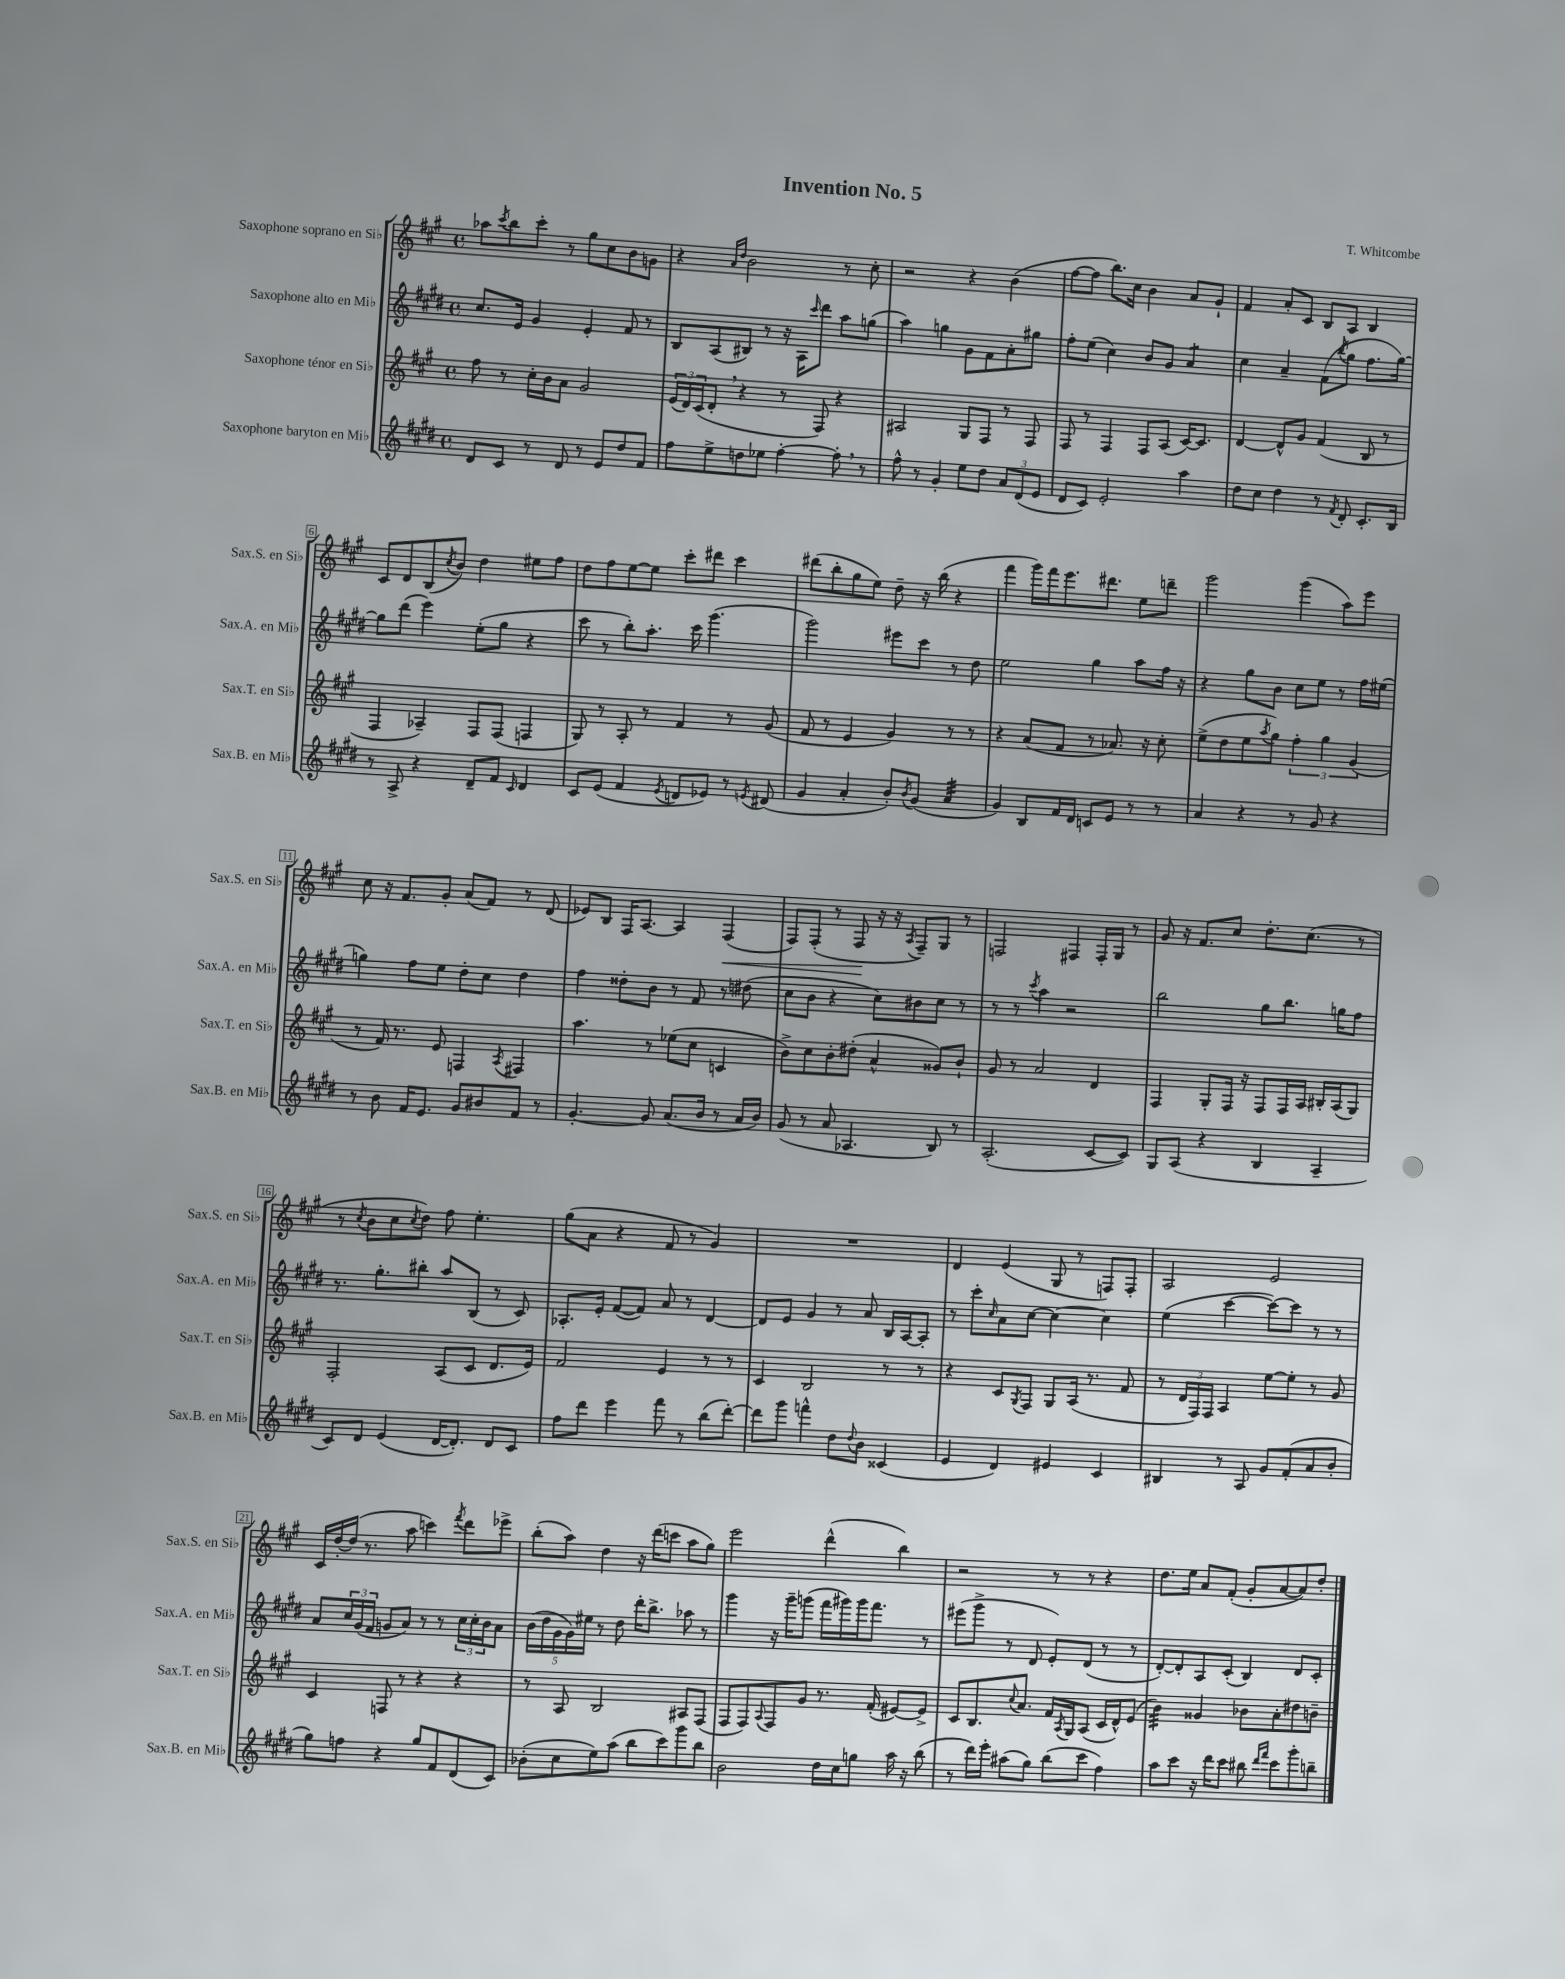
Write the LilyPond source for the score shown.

\header { title = "Invention No. 5" composer = "T. Whitcombe" }
<<
\new StaffGroup <<
\new Staff = "s0" \with { instrumentName = "Saxophone soprano en Sib" shortInstrumentName = "Sax.S. en Sib" } {
    \clef treble \key a \major \defaultTimeSignature \time 4/4
    aes''8 \acciaccatura { cis'''8 } b''8 cis'''8-. r8 gis''8 cis''8 b'8 g'8 |
    r4 \grace { a'16 d''16 } b'2 r8 cis''8-. |
    r2 r4 b'4( |
    fis''8~ fis''8 b''8.) cis''16 b'4 a'8 gis'8-! |
    fis'4 a'8-. cis'8 b8 a8 b4 |
    cis'8 d'8 b8( \acciaccatura { cis''8 } b'8) d''4 eis''8 fis''8 |
    d''8 fis''8 e''8~ e''8 cis'''8-. dis'''8 cis'''4 |
    dis'''8( b''8-. gis''8 e''8) d''8-- r16 b''16( r4 |
    fis'''4 gis'''16) fis'''16 e'''8. dis'''8. e''8 d'''8-- |
    gis'''2 gis'''4( a''8) e'''8 |
    cis''8 r16 fis'8. gis'8-. a'8( fis'8) r8 d'8( |
    ees'8) b8 fis16 a8.~ a4 fis4\<( |
    fis8) fis8-.( r8 fis8\! r16 r16 \acciaccatura { a8 } fis8--) gis8 r8 |
    f2 fis4 fis16-. gis16 r8 |
    gis'8 r16 fis'8. cis''8 d''8.-. cis''8.( r8 |
    r8 \acciaccatura { cis''8 } b'8 cis''8 \acciaccatura { cis''8 } d''8) fis''8 e''4.-. |
    gis''8( a'8 r4 fis'8 r8 gis'4) |
    R1 |
    d'4 e'4( gis8 r8 f8) f8-. |
    a2 e'2 |
    cis'16 d''16~-. d''16( r8. a''8 c'''4) \acciaccatura { fis'''8 } d'''8 ees'''8-> |
    b''8-.( a''8) d''4 r16 d'''16( c'''8 a''8 gis''8) |
    e'''2 d'''4-^( b''4) |
    r2 r8 r8 r4 |
    d''8. e''16 a'8 fis'8-.( gis'8-. a'8~ a'8) d''8-. \bar "|." |
}
\new Staff = "s1" \with { instrumentName = "Saxophone alto en Mib" shortInstrumentName = "Sax.A. en Mib" } {
    \clef treble \key e \major \defaultTimeSignature \time 4/4
    cis''8. e'16 gis'4 e'4-. fis'8 r8 |
    b8 a8( bis8) r8 r16 a16 \grace { cis'''16 } dis'''8 a''8 g''8( |
    a''4) g''4 gis'8 fis'8 a'8-. gis''8 |
    fis''8-. e''8( cis''4) b'8 gis'8 a'4:8 |
    cis''4 a'4-- fis'8( \acciaccatura { b''8 } gis''8 fis''8. gis''16~) |
    gis''8 dis'''8( e'''4) e''8-.( gis''8 r4 |
    cis'''8 r8 b''8-.) a''8.-. cis'''16 gis'''4.( |
    gis'''2) eis'''8 cis'''8 r8 dis''8 |
    e''2 gis''4 a''8 fis''16 r16 |
    r4 gis''8 b'8 cis''8 e''8 r8 fis''16 eis''16( |
    g''4) fis''8 e''8 dis''8-. cis''8 dis''4 |
    fis''4 disis''8-. b'8 r8 fis'8 r8 dis''8( |
    cis''8 b'8 r4 cis''8) bis'8 cis''8 r8 |
    r8 r8 \acciaccatura { cis'''8 } a''4 r2 |
    b''2 gis''8 b''8. g''16 fis''8 |
    r8. gis''8.-. bis''8-. a''8 b8( r8 cis'8) |
    aes8.-. e'16-. fis'8~( fis'8) a'8 r8 dis'4~ |
    dis'8 e'8 gis'4 r8 a'8 b16 a16~ a8-. |
    r8 cis'''8-. \grace { cis''16 } a'8 cis''8~ cis''4~ cis''4 |
    e''4( cis'''4~ cis'''8~) cis'''8 r8 r8 |
    a'8 \tuplet 3/2 { cis''16 gis'16( fis'16 } g'8 a'8) r8 r8 \tuplet 3/2 { cis''16 cis''16-. b'16 } a'8 |
    \tuplet 5/4 { b'16( dis''16 gis'16 gis'16) eis''16 } r8 dis''8 dis'''16-. b''8.-> aes''8 r8 |
    gis'''4 r16 gis'''16-- g'''8( fis'''16 gis'''16) gis'''16 fis'''8. r8 |
    eis'''8( gis'''8-> r8 dis'8 e'8-.) dis'8( r8 r8 |
    dis'8~-.) dis'8-. a8 cis'8-.( b4) dis'8 cis'8-. \bar "|." |
}
\new Staff = "s2" \with { instrumentName = "Saxophone ténor en Sib" shortInstrumentName = "Sax.T. en Sib" } {
    \clef treble \key a \major \defaultTimeSignature \time 4/4
    fis''8 r8 cis''16-. b'16 a'8 gis'2 |
    \tuplet 3/2 { e'16( d'16) cis'16( } d'8-. \breathe r4 r8 fis8) r4 |
    ais2 gis8 fis8 r8 fis8 |
    fis8 r8 fis4 fis8 a8( cis'16~) cis'8. |
    d'4~ d'8-^ gis'8 fis'4( b8 r8 |
    fis4 aes4--) fis8 fis8( f4 |
    gis8) r8 a8-. r8 fis'4 r8 gis'8( |
    fis'8 r8 e'4 gis'4) r8 r8 |
    r4 a'8( fis'8 r8 aes'8.) r16 cis''8-. |
    e''8->( d''8 e''8 \acciaccatura { a''8 } gis''8) \tuplet 3/2 { fis''4-. gis''4 gis'4( } |
    r8 fis'16) r8. e'8 f4 \acciaccatura { a8 } fis4 |
    a''4. r8 ees''8( cis''8 c'4 |
    b'8->) cis''8 b'8-. dis''8-.( a'4-^ gisis'8) b'8-! |
    gis'8 r8 a'2 d'4 |
    fis4 gis8-. fis16 r16 fis8 fis16 a16 bis16-. a16( gis8) |
    fis2-. a8( cis'8 d'8. e'16) |
    fis'2 e'4 r8 r8 |
    cis'4 b2 r8 r8 |
    r4 cis'8 \acciaccatura { gis8 } fis8 gis8 a16( r8. fis'8 |
    r8 \tuplet 3/2 { d'16 fis16) fis16 } a4 e''8~ e''8-. r8 gis'8 |
    cis'4 f8 r8 r4 r4 |
    r8 a8 b2 ais8 fis8( |
    fis8 fis8) \appoggiatura { a8 } fis8 gis'8 r8. fis'16-.( eis'8~) eis'8-> |
    cis'8 b8. \appoggiatura { cis''8 } a'8. fis'16 \acciaccatura { a8 } gis16 a8( cis'16 d'16-^) e'8( |
    b'4:32) gisis'4 bes'8 a'8-. dis''8 b'8-- \bar "|." |
}
\new Staff = "s3" \with { instrumentName = "Saxophone baryton en Mib" shortInstrumentName = "Sax.B. en Mib" } {
    \clef treble \key e \major \defaultTimeSignature \time 4/4
    dis'8 cis'8 r8 dis'8 r8 e'8 dis''8 fis'8 |
    fis''8 e''8-> d''8 ees''8 fis''4~-. fis''8-. \breathe r8 |
    fis''8-^ r8 gis'4-. e''8 dis''8 \tuplet 3/2 { a'8 dis'8( e'8 } |
    dis'8 cis'8) e'2-. a''4 |
    dis''8 cis''8 dis''4 r8 \acciaccatura { fis'8 } dis'8-. cis'8.-. b16 |
    r8 a8-> r4 dis'8-- fis'8 \grace { cis'16 } dis'4 |
    cis'8 e'8( fis'4 \acciaccatura { e'8 } d'8 ees'8) r8 \acciaccatura { e'8 } dis'8( |
    gis'4 a'4-. b'8-.) \acciaccatura { b'8 } gis'8( a'4:32 |
    gis'4) b8 fis'16 dis'16 c'8 e'8 r8 r8 |
    a'4 r4 r8 gis'8 r4 |
    r8 b'8 fis'16 e'8. gis'8 bis'8 fis'8 r8 |
    gis'4.~-. gis'8 a'8.( b'16 r8 a'16 b'16) |
    gis'8( r8 a'8 aes4. b8) r8 |
    a2.-.( cis'8~ cis'8) |
    gis8 a8( r4 b4 a4-- |
    cis'8) dis'8 e'4( dis'16~ dis'8.-.) dis'8 cis'8 |
    fis''8 dis'''8 e'''4 fis'''8 r8 b''8( dis'''8~-.) |
    dis'''8 gis'''8 f'''4-^ dis''8 \appoggiatura { dis''8 } b'8 cisis'4( |
    e'4 dis'4) eis'4 cis'4 |
    bis4 r8 a8 gis'8 fis'8-.( a'8 b'8-. |
    gis''8) f''8 r4 gis''8 fis'8 dis'8( cis'8) |
    bes'8-.( cis''8 e''8) a''8( b''8 cis'''8) gis'''8 b''8 |
    b'2 dis''16 cis''16 g''8 a''16 r16 b''8( |
    r8 dis'''16) e'''16-. ais''8( gis''8) b''8( cis'''8 fis''4) |
    a''8 cis'''8 r16 dis'''16 cis'''8 bis''8 \grace { dis'''16 fis'''16 } cis'''8 gis'''8-. b''8-- \bar "|." |
}
>>
>>
\layout { \context { \Score \override BarNumber.stencil = #(make-stencil-boxer 0.1 0.3 ly:text-interface::print) } }
